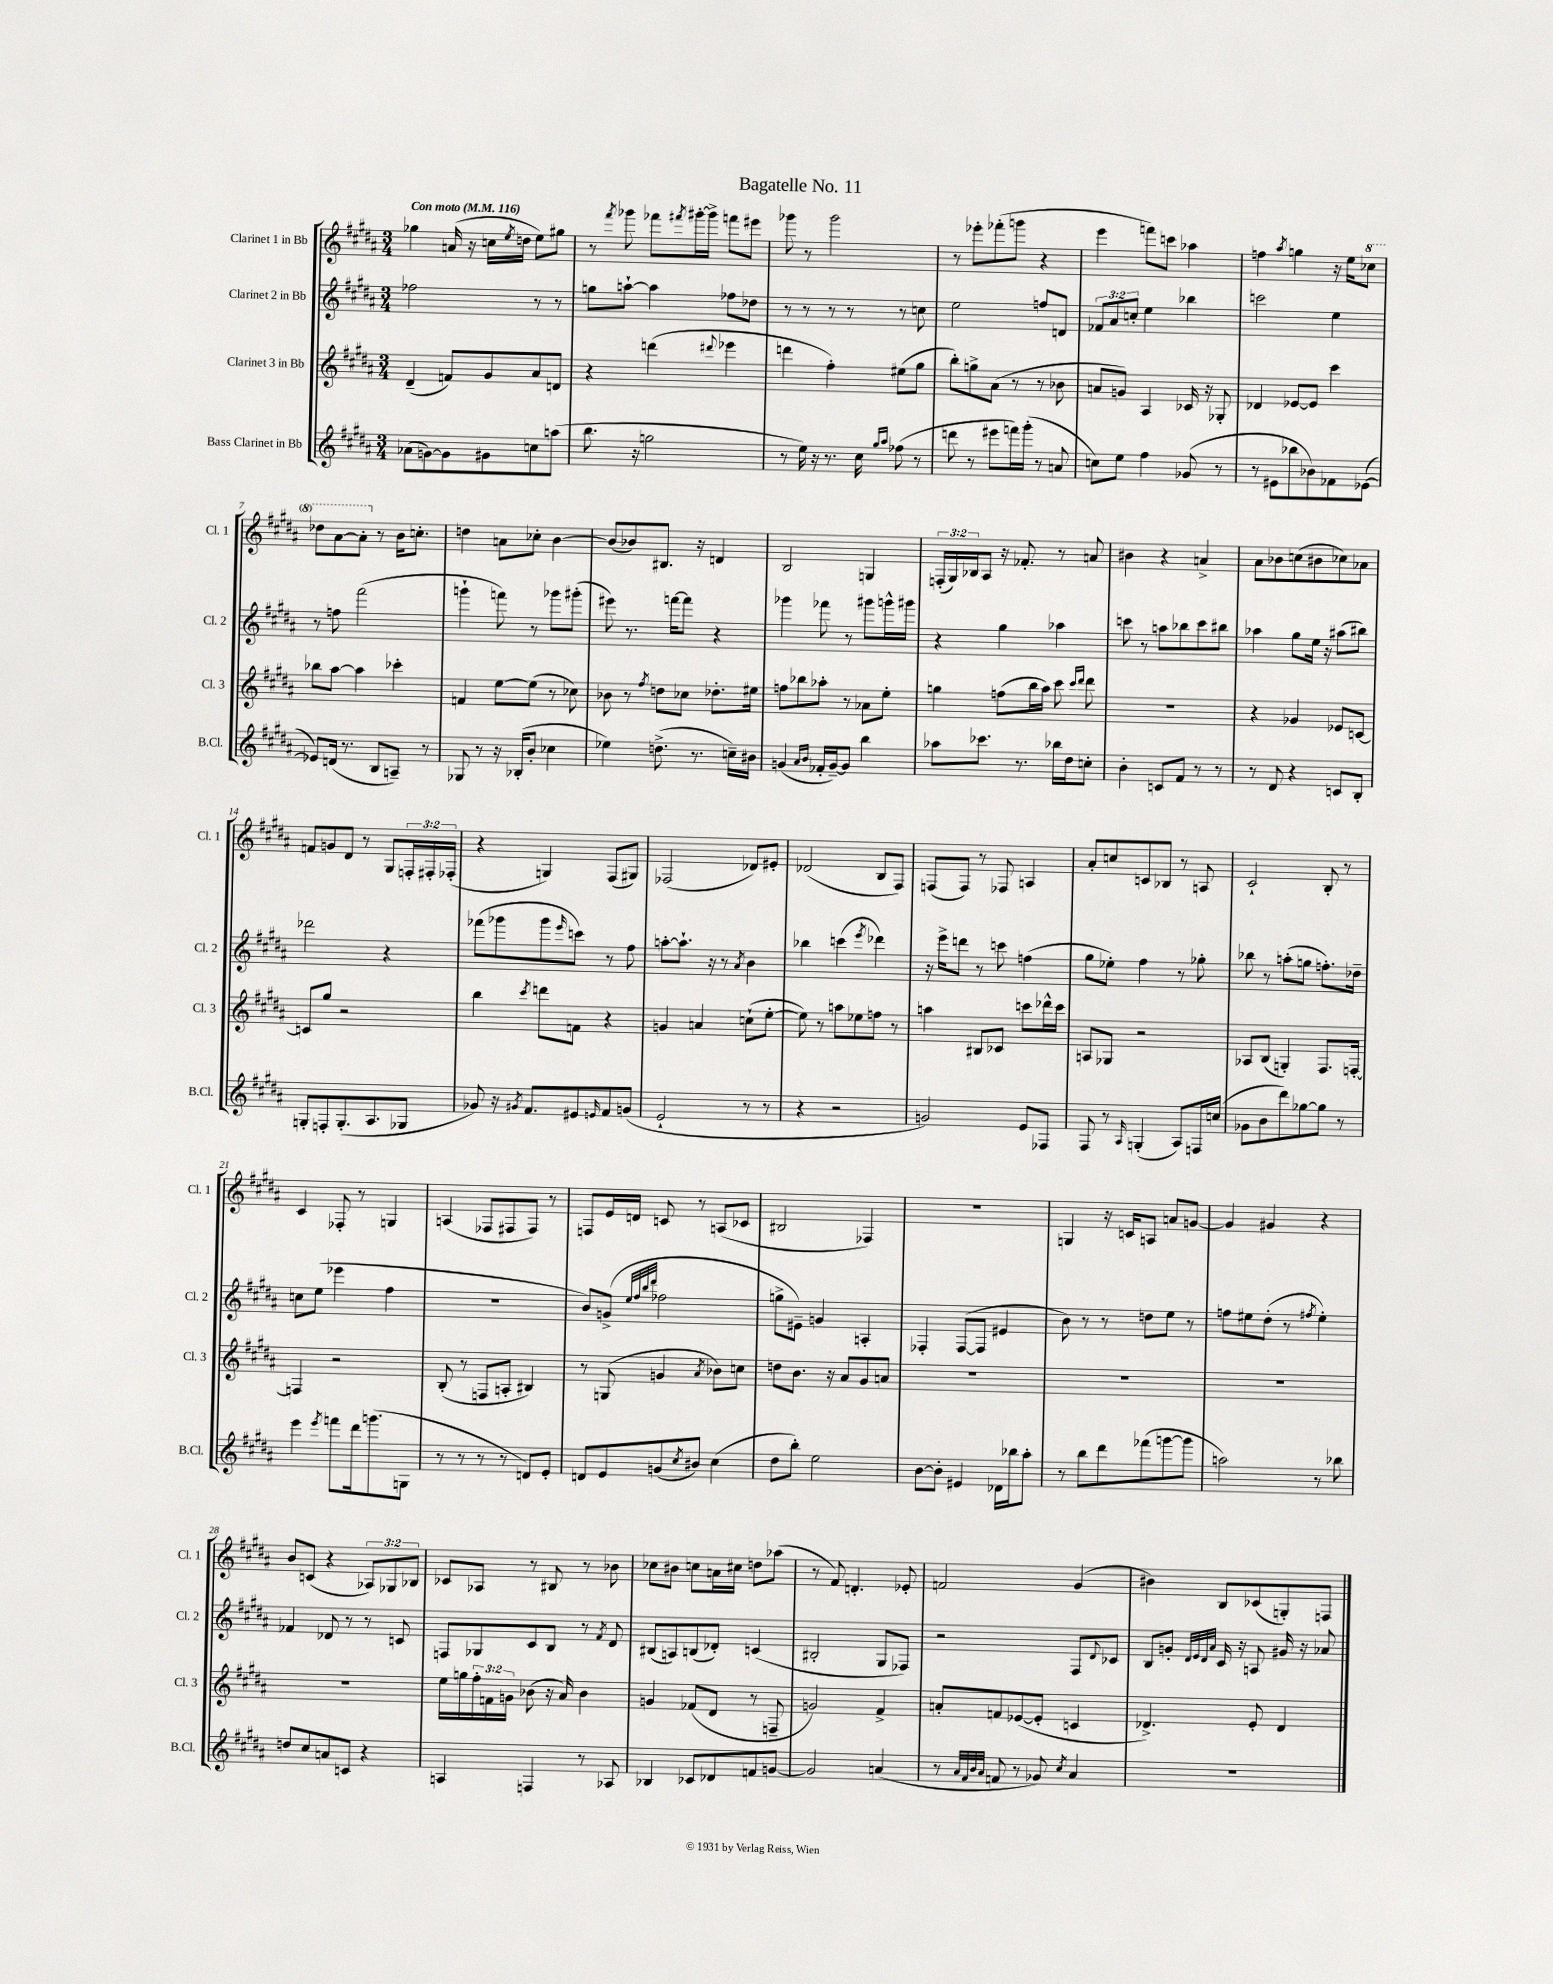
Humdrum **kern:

**kern	**kern	**kern	**kern
*staff4	*staff3	*staff2	*staff1
*clefG2	*clefG2	*clefG2	*clefG2
*k[f#c#g#d#a#]	*k[f#c#g#d#a#]	*k[f#c#g#d#a#]	*k[f#c#g#d#a#]
*M3/4	*M3/4	*M3/4	*M3/4
*MM116	*MM116	*MM116	*MM116
(8a-\L	(4d#~/	2ff-\	4gg-\
[8g\)	.	.	.
8g\]	8f/L)	.	(16a/
.	.	.	16r
8g#\	8g#/	.	16cc\LL
.	.	.	8qee/
.	.	.	16dd\JJ
8cc\	8a#/	8r	8ee\L)
(8aa\J	8d/J	8r	8gg#\J
=	=	=	=
8.bb\	4r	8gg\L	8r
.	.	.	8qfff#/
.	.	[8aa`\J	8ggg-\
16r	.	.	.
2gg\	(4ddd\	4aa\]	8fff-\L
.	.	.	8qfff#/
.	.	.	[16ggg#'\L
.	.	.	16ggg#^\]JJ
.	8qqddd#/	.	.
.	4eee-\	8ff-\L	8fff\L
.	.	8dd-\J	8eee#\J
=	=	=	=
8r	4ddd\	8r	8ggg-\
16ee\)	.	8r	8r
16r	.	.	.
8.r	4ff#'\)	8r	2ggg-\
.	.	8r	.
16cc#\	.	.	.
16qqgg#/LL	.	.	.
16qqaa#/JJ	.	.	.
(8ff-\	(8ee#\L	8r	.
8r	8gg#\J	8cc\	.
=	=	=	=
8ddd\	8bb'\L)	2ee\	8r
8r	8gg^\	.	8eee-'\L
8eee#\L	(8a#\J	.	(8fff-'\
16fff\L)	8r	.	8ggg\J
(16ggg#'\JJ	.	.	.
8r	8r	8ff/L	4r
8a/	8b-\	8d/J	.
=	=	=	=
8cc\L)	8a/L	12f-/L	4eee\
.	.	12a#/	.
8ee\J	8g/J)	.	.
.	.	12cc'/J	.
4ff#\	4A#/	4ee\	8fff\L)
.	.	.	8ccc\J
(8g-/	16c-/	4bb-\	4aa-\
.	16r	.	.
8r	8G-'/	.	.
=	=	=	=
8r	4d-/	2ccc\	4ff\
8e#\L	.	.	.
.	.	.	8qaa#/
8bb-\	[8e-/L	.	4gg\
8b-\)	8e-/]J	.	.
8f-\	4ccc#\	4ee\	16r
.	.	.	16ee\LK
([8e-\J	.	.	8ccc-\J
=	=	=	=
8e-/]L)	8bb-\L	8r	8ddd-\L
(16d/Jk	[8aa#\J	8ff\	[8aa#\
8.r	.	.	.
.	4aa#\]	(2fff#\	8aa#'\]J
8B/L	.	.	8r
8A~/J)	4ccc-'\	.	16b\LK
.	.	.	8.cc'\J
8r	.	.	.
=	=	=	=
8G-/	4f/	4ggg`\	4dd\
8r	.	.	.
16r	[8ee\L	8fff\)	8a\L
(16B-'/LK	.	.	.
8b'/J	(8ee\]J	8r	8cc-'\J
4cc-\	8r	8ggg-\L	[4b\
.	8cc-\)	(8ggg#'\J	.
=	=	=	=
4ee-\)	8b-\	8eee#\)	(8b/]L
.	8r	8.r	8b-/)
.	8qff#/	.	.
(8.dd^\	8dd\L	.	8.B#/J
.	.	[16fff\LK	.
.	8cc-\J	8fff\]J	.
8.r	.	.	16r
.	8.dd-'\L	4r	4d/
16cc~\LL)	.	.	.
16b#\JJ	16ee#\Jk	.	.
=	=	=	=
(4g/	8ff\L	4ggg-\	2B/
.	8bb-\	.	.
16qqa#/LL	.	.	.
16qqb/JJ	.	.	.
16f-'/LL	8aa-'\J	8fff-\	.
[16g~/J)	.	.	.
8g/]J	8r	8r	.
4bb\	8a-\L	8ggg#\L	4G/
.	8ee'\J	16ggg^^\L	.
.	.	16ggg#\JJ	.
=	=	=	=
8aa-\L	4gg\	4r	(24F'/LL
.	.	.	24G#/)
.	.	.	24B-/J
8.ccc-\J	.	.	8A#/J
.	(8ff\L	4gg#\	16r
8.r	.	.	8.f-'/
.	16bb\L	.	.
.	16aa#\JJ)	.	.
16bb-\LL	8ccc#\	4aa-\	8r
16dd#\J	.	.	.
.	16qqccc#/LL	.	.
.	16qqddd#/JJ	.	.
8cc'\J	8ddd#\	.	8a/
=	=	=	=
4b'\	2.r	8ccc\	4b#\
.	.	8r	.
8c/L	.	8aa\L	4r
8f#/J	.	8bb-\	.
8r	.	8ccc\	4a^/
8r	.	8bb#\J	.
=	=	=	=
8r	4r	4aa-\	8a#\L
8d#/	.	.	8b-\
4r	4g-/	8gg#\L	(8cc\
.	.	16ee\Jk	8b#\
.	.	16r	.
8c/L	8e-/L	(8aa#\L	8cc-\)
8B'/J	[8c/J	8bb#\J)	8a-\J
=	=	=	=
8G'/L	8c/]L	2ddd-\	8f/L
8F'/	8gg#/J	.	8g/
(8.G'/	2r	.	8d#/J
.	.	.	8r
8.A#/	.	.	.
.	.	4r	8G#/L
8G-/J	.	.	24F'/L
.	.	.	24F#'/
.	.	.	(24F-'/JJ
=	=	=	=
8g-/)	4bb\	(8fff-\L	4r
16r	.	8ggg-\	.
8qg#/	.	.	.
8.f#/L	.	.	.
.	8qccc#/	.	.
.	8ddd\L	8ggg-\	4G/)
.	.	16qqeee/	.
8e#/	8f\J	8ccc\J)	.
16qqe/	.	.	.
8f#/	4r	8r	(8F#/L
(8g/J	.	8ff#\	8G#/J)
=	=	=	=
2e`/	4g/	[8aa'\L	(2F-/
.	.	8.aa`\]J	.
.	4a/	.	.
.	.	16r	.
.	.	8r	.
.	.	8qa#/	.
8r	(8cc`\L	4b\	8d-/L)
8r	[8ee'\J	.	8e#'/J
=	=	=	=
4r	8ee\])	4bb-\	(2d-/
.	8r	.	.
2r	8aa\L	(4ccc\	.
.	8ee-\	.	.
.	.	8qeee/	.
.	8ff\J	4ddd-\)	8B/L
.	8r	.	8F#/J)
=	=	=	=
2g/)	4aa\	16r	(8F/L
.	.	16eee^\LK	.
.	.	8ddd\J	8F/J)
.	8B#/L	8r	8r
.	8c-/J	8ccc\	8F-/
8e/L	8ccc\L	(4ff\	4A/
8F-/J	16ddd-^^\L	.	.
.	16ccc\JJ	.	.
=	=	=	=
8F#/	8A/L	8gg#\L	8a#'/L
8r	8G-/J	8ee-'\J)	8cc/
16qqA#/	.	.	.
(4G'/	2r	4ff#\	8c/
.	.	.	8B-/J
8A#/L)	.	8r	8r
16F/L	.	8gg-'\	8A/
(16cc/JJ	.	.	.
=	=	=	=
8g-\L	8A-/L	8bb-\	2c#`/
8b\	(8B/J	8r	.
8ddd#\)	4G'/)	(8aa'\L	.
[8gg-\	.	8gg\J	.
8gg-\]J	8.F#/L	8.ff'\L)	8B'/
8r	.	.	8r
.	[16F'/Jk	16dd-~\Jk	.
=	=	=	=
4eee\	4F/]	8cc\L	4c#/
.	.	(8ee\J	.
8qeee/	.	.	.
8fff\L	2r	4eee-\	8F-'/
16ddd#\k	.	.	8r
(8.ggg\	.	.	.
.	.	4ff#\	4G/
8G\J	.	.	.
=	=	=	=
8r	(8B'/	2.r	(4A/
8r	8r	.	.
8r	8F/L	.	8F-/L
8r	8A'/J	.	8F#/
8d/L)	4B#/)	.	8F#/J)
8e'/J	.	.	8r
=	=	=	=
8d/L	8r	8b/L)	8F/L
8e/	(8G/	(8g^/J	16e/L
.	.	.	16d/JJ
.	.	32qqee/LLL	.
.	.	32qqff#/	.
.	.	32qqbb/	.
.	.	32qqddd#/JJJ	.
(8g/	4g/	2ff-\	8c/
8qcc#/	.	.	.
8b#/J)	.	.	8r
.	8qa#/	.	.
(4cc#\	8b-\L)	.	(8A/L
.	8cc\J	.	8c-/J
=	=	=	=
8dd#\L	8dd\L	8gg^\L	2B#/
8bb'\J)	8.b\J	8e#~\J)	.
2ee\	.	4g/	.
.	16r	.	.
.	8a#/L	.	.
.	8g#/	4A'/	4F-/)
.	8a/J	.	.
=	=	=	=
[8b\L	2.r	4F-'/	2.r
8b'\]J	.	.	.
4e#/	.	([8F-/L	.
.	.	8F-/]J	.
16d-\LL	.	4e#/	.
16bb-\J	.	.	.
8aa#'\J	.	.	.
=	=	=	=
8r	2.r	8b\)	4G/
8bb\L	.	8r	.
8ddd#\	.	8r	16r
.	.	.	16c/LK
(8fff-\	.	8dd\L	8A/J
[8ggg\	.	8ee\J	8a/L
8ggg\]J	.	8r	[8g/J
=	=	=	=
2aa\)	2.r	8ff\L	4g/]
.	.	8ee#\	.
.	.	(8dd#'\J	4g#/
.	.	8r	.
.	.	8qff#/	.
8r	.	4ee#'\)	4r
8bb-\	.	.	.
=	=	=	=
8dd/L	2.r	4f-/	8b/L
8cc#/	.	.	(8c/J
8a/	.	8d-/	4r
8c/J	.	8r	.
4r	.	8r	12A-/L)
.	.	.	12G-/
.	.	8c/	.
.	.	.	12B-/J
=	=	=	=
4A/	16ee\LL	8F/L	8c-/L
.	16gg\	.	.
.	24ff#'\	8G-/	8A-/J
.	24f\	.	.
.	24g\JJ	.	.
4F/	(8b-\	8c#/	8r
.	16r	8B/J	8B#/
.	16a#/)	.	.
8r	4b-\	8r	8r
.	.	8qf#/	.
8A-/	.	8d#/	8b-\
=	=	=	=
4B-/	4g/	(8B#/L	8cc-\L
.	.	8A/)	8b#\J
8c-/L	(8f-/L	(8B/	8cc\L
8d-/	8d#/J	8d-'/J)	16a\L
.	.	.	16cc#\JJ
8f/	8r	(4c/	8dd\L
[8g/J	8F~/	.	(8aa-\J
=	=	=	=
2g/]	2g/)	2B#'/	8r
.	.	.	8f#/)
.	.	.	4.d'/
(4a/	4f#^/	8G#/L	.
.	.	8F-/J)	8e-'/
=	=	=	=
8r	8a'/L	2r	2f/
32qqa#/LLL	.	.	.
32qqf#/	.	.	.
32qqb/	.	.	.
32qqa#/JJJ	.	.	.
8f/	8f/	.	.
8r	([8e-/	.	.
8g-/)	8e-'/]J	.	.
8qcc#/	.	.	.
4a#/	4c/	8F#/L	(4g#/
.	.	8qqd#/	.
.	.	8c-/J	.
=	=	=	=
2.r	4.d-^/)	8B/L	4b#\)
.	.	8g'/J	.
.	.	32qqd#/LLL	.
.	.	32qqe/	.
.	.	32qqd#/	.
.	.	32qqa#/JJJ	.
.	.	16c#/	8B/L
.	.	16r	.
.	8e'/	8A/	(8c-/
.	4d-/	16g#/	8G'/)
.	.	16r	.
.	.	8a-/	8F/J
==	==	==	==
*-	*-	*-	*-
